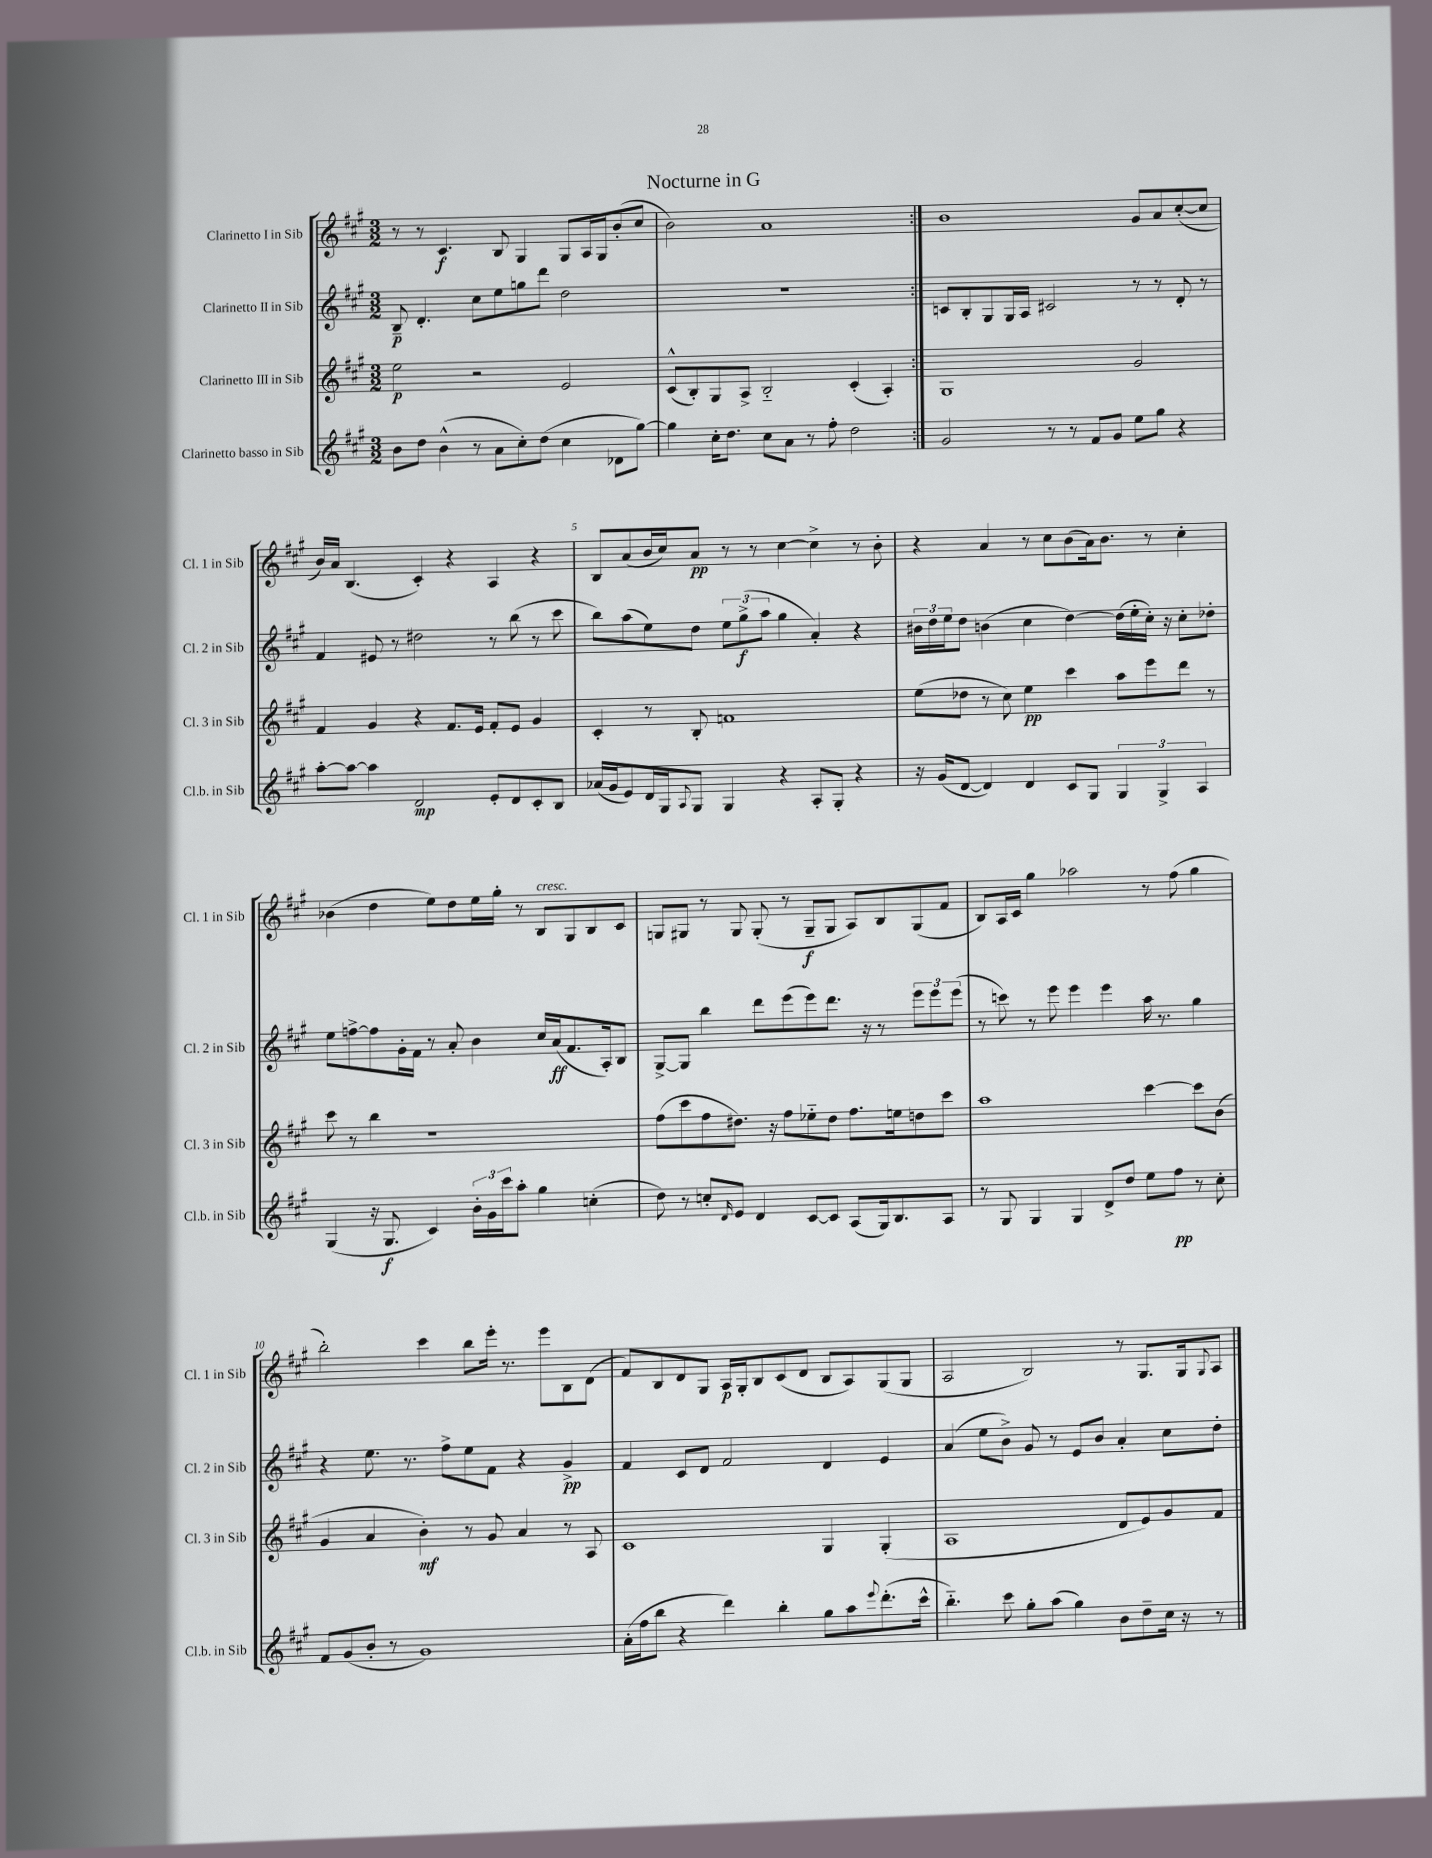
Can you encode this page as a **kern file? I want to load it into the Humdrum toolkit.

**kern	**kern	**kern	**kern
*staff4	*staff3	*staff2	*staff1
*clefG2	*clefG2	*clefG2	*clefG2
*k[f#c#g#]	*k[f#c#g#]	*k[f#c#g#]	*k[f#c#g#]
*M3/2	*M3/2	*M3/2	*M3/2
8b\L	2ee\	8B~/	8r
8dd\J	.	4.d'/	8r
(4b^^\	.	.	4.c#/
8r	2r	8cc#\L	.
8a\L	.	8ee\	8B/
8cc#'\)	.	8gg\	4G#/
(8dd\J	.	8ddd\J	.
4cc#\	2e/	2dd\	8G#/L
.	.	.	16A/L
.	.	.	16G#/J
8d-\L	.	.	(8b'/
[8gg#\J)	.	.	8cc#/J
=	=	=	=
4gg#\]	(8c#^^/L	1.r	2b\)
.	8B'/)	.	.
16cc#'\LK	8G#/	.	.
8.dd\J	.	.	.
.	8A^/J	.	.
8cc#\L	2B'~/	.	1a
8a\J	.	.	.
8r	.	.	.
8ff#'\	.	.	.
2dd\	(4c#'/	.	.
.	4A'/)	.	.
=:|!	=:|!	=:|!	=:|!
2g#/	1G#	8c/L	1b
.	.	8B'/	.
.	.	8G#/	.
.	.	16G#/L	.
.	.	16A/JJ	.
8r	.	2c#/	.
8r	.	.	.
8f#/L	.	.	.
8g#/J	.	.	.
8ee\L	2g#/	8r	8g#/L
8gg#\J	.	8r	8a/
4r	.	8d'/	([8cc#'/
.	.	8r	8cc#/]J
=	=	=	=
[8aa'\L	4f#/	4f#/	16b/LL)
.	.	.	16a/JJ
8aa\_J	.	.	(4.B/
4aa\]	4g#/	8e#/	.
.	.	8r	.
2d/	4r	2dd#\	4c#'/)
.	8.f#/L	.	4r
.	16e/Jk	.	.
8e'/L	8f#'/L	8r	4A/
8d/	8e/J	(8bb\	.
8c#'/	4g#/	8r	4r
8B/J	.	8ccc#\	.
=	=	=	=
(16a-/LL	4c#'/	8bb\L)	8B/L
16g#/J	.	.	.
8e/)	.	(8aa\	(8a/
16d/L	8r	8ee\)	16b/L
16G#/J	.	.	16cc#/J)
8qqA/	.	.	.
8G#/J	8B'/	8dd\J	8a/J
4G#/	1f	12ee\L	8r
.	.	(12gg#^\	.
.	.	.	8r
.	.	12aa\J	.
4r	.	4gg#\	[4cc#\
8A'/L	.	4a'/)	4cc#^\]
8G#'/J	.	.	.
4r	.	4r	8r
.	.	.	8b'\
=	=	=	=
16r	(8ee\L	24b#\LL	4r
.	.	24dd\	.
(16g#/LK	.	.	.
.	.	24ee\J	.
[8d/J	8dd-\J	8dd\J	.
4d/])	8r	(4b\	4a/
.	8cc#\)	.	.
4d/	4ee\	4cc#\	8r
.	.	.	8cc#\L
8c#/L	4ccc#\	[4dd\)	(8b\
8G#/J	.	.	16a\k)
.	.	.	8.b\J
6G#/	8aa\L	(16dd\]LL	.
.	.	16ee'\	.
.	8eee\	16cc#'\JJ)	8r
6G#^/	.	.	.
.	.	16r	.
.	8ddd\J	8cc#'\L	4cc#'\
6A/	.	.	.
.	8r	8dd-'\J	.
=	=	=	=
(4G#/	8ccc#\	8ee\L	(4b-\
.	8r	[8ff^\	.
16r	4bb\	8ff\]	4dd\
8.G#/	.	.	.
.	.	16g#'\L	.
.	.	16f#\JJ	.
4c#/)	1r	8r	8ee\L)
.	.	8a'/	8dd\
24b'\LL	.	4b\	16ee\L
24g#\	.	.	.
.	.	.	16gg#'\JJ
24ccc#\J	.	.	.
8aa'\J	.	.	8r
4gg#\	.	16cc#/LL	8B/L
.	.	(16a/J	.
.	.	8.f#/	8G#/
(4cc'\	.	.	8B/
.	.	16A'/k)	.
.	.	8B/J	8c#/J
=	=	=	=
8dd\)	(8ff#\L	[8G#^/L	8G/L
8r	8ccc#\	8G#/]J	8G#/J
8cc'/L	8ff#\	4bb\	8r
16qqd/	.	.	.
8e/J	8.dd#\J)	.	8G#/
4d/	.	8ddd\L	(8G#'/
.	16r	.	.
.	8ff#\L	(8eee\	8r
[8c#/L	8ee-'~\	8eee\)	8G#~/L
8c#/]J	8dd#\J	8.ddd\J	8G#/J
(8A/L	8.ff#\L	.	8A/L)
.	.	16r	.
16G#/k)	.	8r	8B/
8.B/	16ee\k	.	.
.	8dd\	12eee\L	(8G#/
.	.	12eee\	.
8A/J	8ccc#\J	.	8f#/J
.	.	(12eee\J	.
=	=	=	=
8r	1aa	8r	8B/L)
8G#/	.	8ccc\)	16A/L
.	.	.	16c#/JJ
4G#/	.	8r	4gg#\
.	.	8eee\	.
4G#/	.	4eee\	2aa-\
8d^/L	.	4eee\	.
8dd/J	.	.	.
8ee\L	[4ccc#\	16aa\	8r
.	.	8.r	.
8ff#\J	.	.	(8ff#\
8r	8ccc#\]L	4gg#\	4gg#\
8cc#'\	(8b\J	.	.
=	=	=	=
8f#/L	4g#/	4r	2bb'\)
(8g#/	.	.	.
8b'/J	4a/	8.ee\	.
8r	.	.	.
.	.	8.r	.
1g#)	4b'\)	.	4ccc#\
.	.	8ff#^\L	.
.	8r	8ee\	8bb\L
.	8g#/	8f#\J	16eee'\Jk
.	.	.	8.r
.	4a/	4r	.
.	.	.	8eee\L
.	8r	4g#^/	8B\
.	8A/	.	(8d\J
=	=	=	=
(16a'\LL	1c#	4f#/	8f#/L)
16ff#\J	.	.	.
8bb\J	.	.	8B/
4r	.	8c#/L	8d/
.	.	8d/J	8G#/J
4ddd\)	.	2f#/	16A/LL
.	.	.	16G#'/J
.	.	.	8B/
4bb'\	.	.	(8c#/
.	.	.	8d/J
8gg#\L	4G#/	4d/	8B/L
8aa\	.	.	8A/)
8qqeee/	.	.	.
(8.ddd'\	(4G#'/	4e/	(8G#/
.	.	.	8G#/J
16ccc#^^\Jk	.	.	.
=	=	=	=
4.bb'~\)	1A	(4a/	2A/
.	.	8ee\L	.
8ccc#\	.	8b^\J)	.
8gg#'\L	.	8g#/	2B/)
(8aa\J	.	8r	.
4gg#\)	.	8e/L	.
.	.	8b/J	.
8b\L	8d/L	4a'/	8r
8dd~\	8e/)	.	8.G#/L
16cc#\Jk	8g#/	8cc#\L	.
16r	.	.	16G#/k
.	.	.	8qqG#/
8r	8f#/J	8dd'\J	8A/J
==	==	==	==
*-	*-	*-	*-
